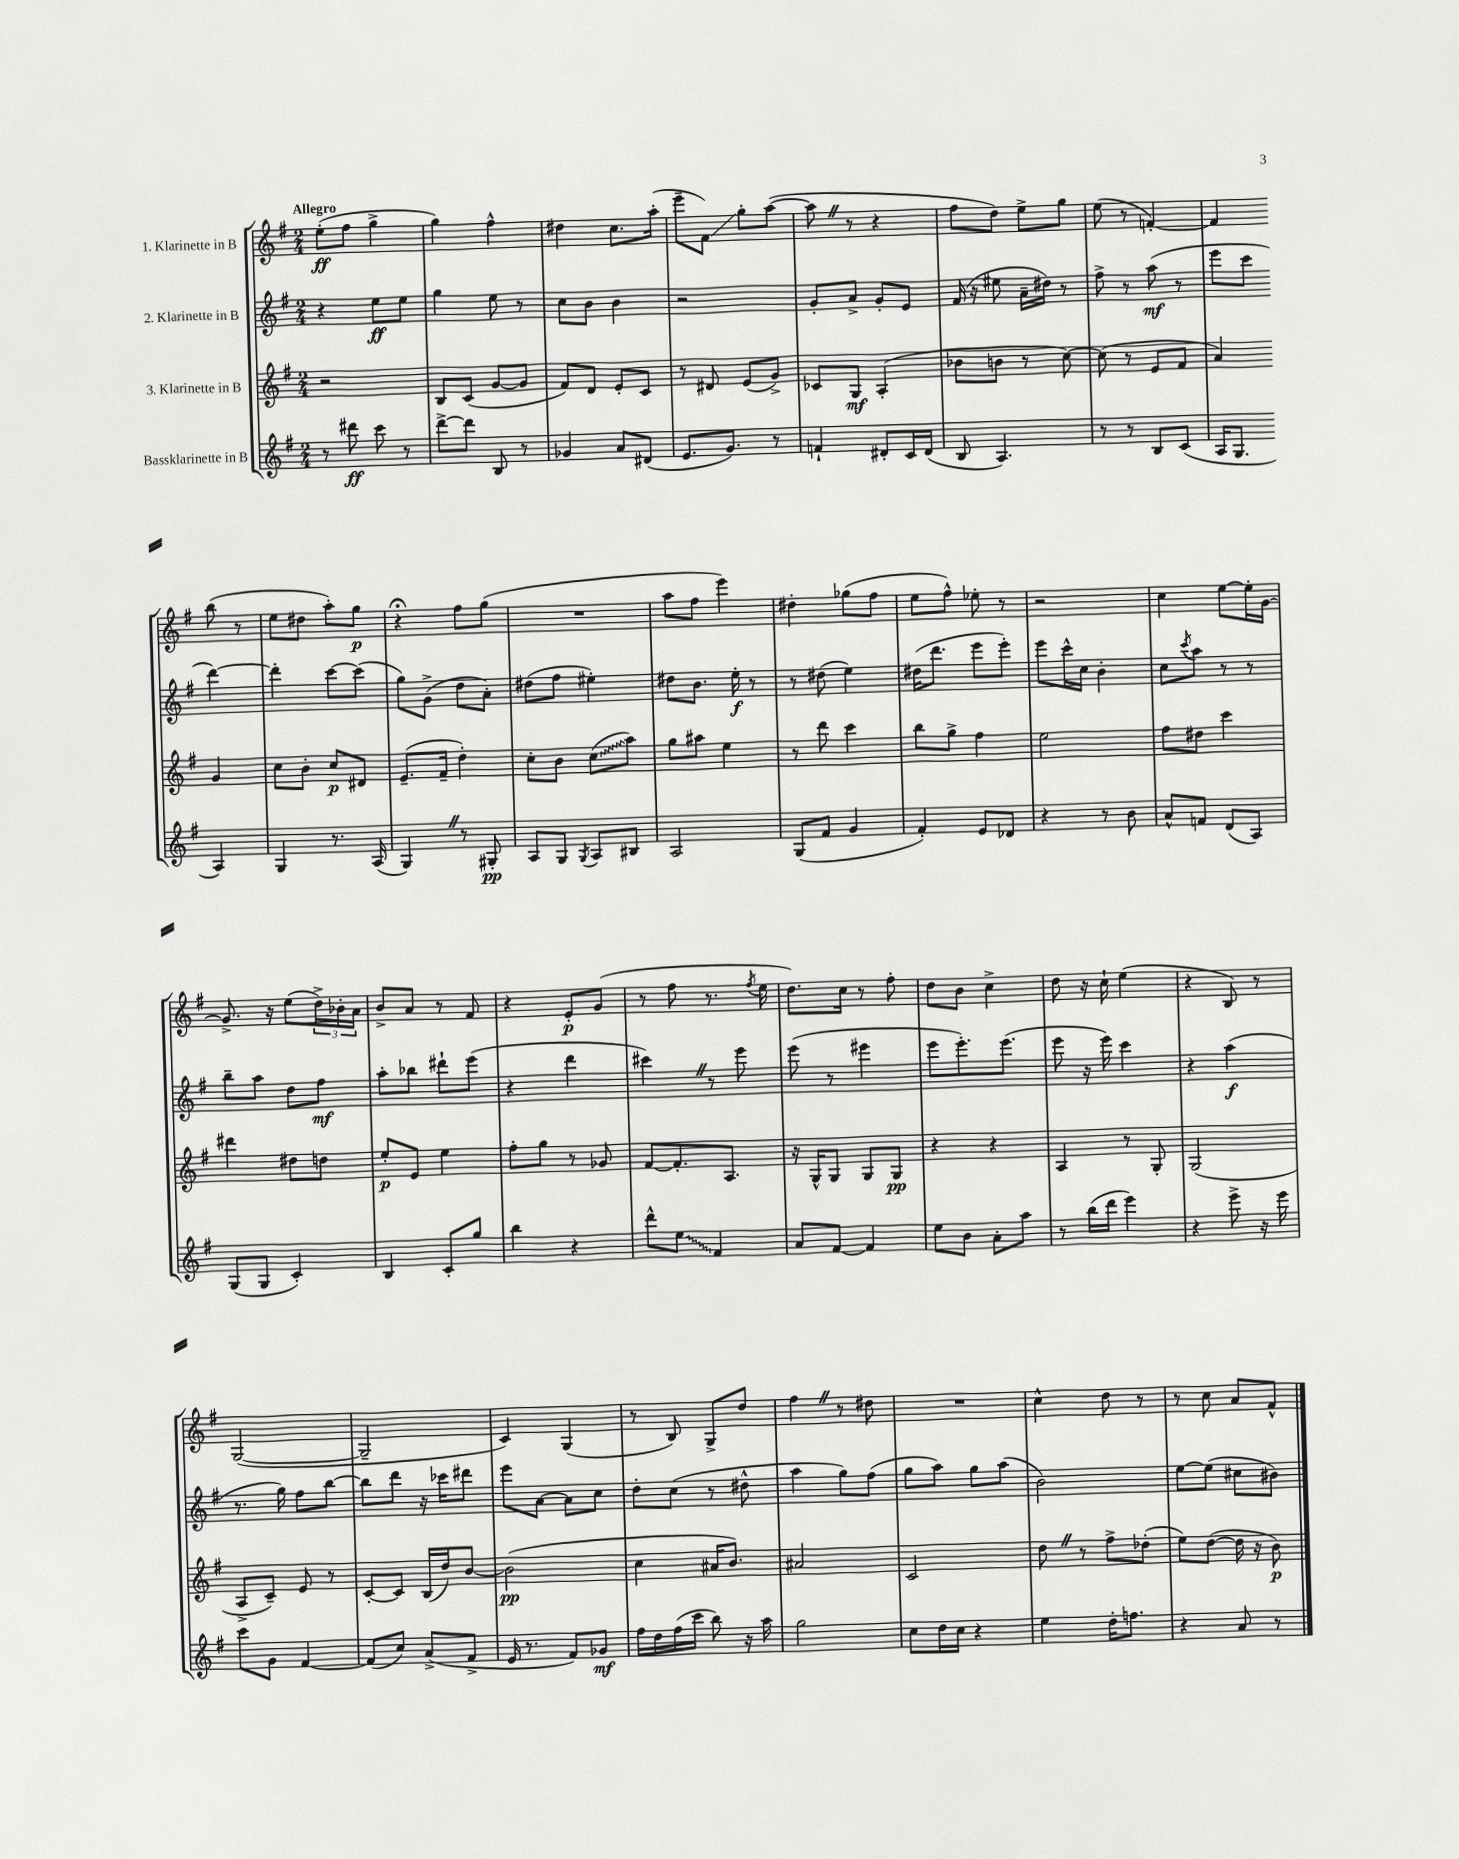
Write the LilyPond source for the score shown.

<<
\new StaffGroup <<
\new Staff = "s0" \with { instrumentName = "1. Klarinette in B" } {
    \clef treble \key g \major \numericTimeSignature \time 2/4 \tempo "Allegro"
    e''8-.\ff( fis''8 g''4-> |
    g''4) fis''4-^ |
    dis''4 c''8. a''16-.( |
    e'''8-- fis'8\glissando) g''8-. a''8~( |
    a''8 \once \override BreathingSign.text = \markup { \musicglyph "scripts.caesura.straight" } \breathe r8 r4 |
    fis''8 d''8) e''8-> g''8 |
    e''8( r8 f'4~-.) |
    f'4 b''8( r8 |
    e''8 dis''8 a''8-.) g''8\p |
    r4\fermata fis''8 g''8( |
    R2 |
    a''8 fis''8 e'''4) |
    dis''4-. ges''8( fis''8 |
    e''8 fis''8-^) ees''8-. r8 |
    r2 |
    c''4 e''8~ e''16-. g'16~ |
    g'8.-> r16 e''8( \tuplet 3/2 { d''16->) bes'16-. a'16 } |
    b'8-> a'8 r8 fis'8 |
    r4 e'8-.\p g'8( |
    r8 fis''8 r8. \acciaccatura { fis''8 } e''16 |
    d''8.) c''16 r8 fis''8-. |
    d''8 b'8 c''4-> |
    d''8 r16 c''16-! e''4( |
    r4 b8) r8 |
    g2~( |
    g2-- |
    c'4) g4( |
    r8 b8) g8-> d''8 |
    fis''4 \once \override BreathingSign.text = \markup { \musicglyph "scripts.caesura.straight" } \breathe r8 dis''8 |
    R2 |
    c''4-^ d''8 r8 |
    r8 c''8 a'8 fis'8-^ \bar "|." |
}
\new Staff = "s1" \with { instrumentName = "2. Klarinette in B" } {
    \clef treble \key g \major \numericTimeSignature \time 2/4
    r4 e''8\ff e''8 |
    g''4 e''8 r8 |
    c''8 b'8 b'4 |
    r2 |
    g'8-. a'8-> g'8-. e'8 |
    fis'16( r16 eis''8 a'16-- dis''16) r8 |
    fis''8-> r8 a''8\mf( r8 |
    e'''8 c'''8 d'''4~) |
    d'''4-. c'''8~ c'''8( |
    g''8) g'8->( d''8 a'8-.) |
    dis''8( fis''8 eis''4-.) |
    dis''8 b'8. e''16-.\f r8 |
    r8 dis''8( e''4) |
    dis''16( d'''8. e'''8 e'''8-.) |
    e'''8 c'''16-^ c''16 b'4-. |
    c''8 \acciaccatura { c'''8 } a''8 r8 r8 |
    b''8-- a''8 d''8 fis''8\mf |
    a''8-. bes''8 dis'''8-! e'''8( |
    r4 d'''4 |
    cis'''4) \once \override BreathingSign.text = \markup { \musicglyph "scripts.caesura.straight" } \breathe r8 e'''8 |
    e'''8( r8 eis'''4 |
    e'''8 e'''8.-.) e'''8.( |
    e'''8 r16 e'''16) c'''4 |
    r4 a''4\f( |
    r8. g''16) fis''8 b''8~ |
    b''8 d'''8 r16 ces'''16 dis'''8 |
    e'''8 a'8~ a'8 c''8 |
    d''8-. c''8( r8 dis''8-^ |
    a''4 g''8) fis''8( |
    g''8 a''8) g''8 a''8( |
    b'2) |
    e''8~ e''8( cis''8 bis'8) \bar "|." |
}
\new Staff = "s2" \with { instrumentName = "3. Klarinette in B" } {
    \clef treble \key g \major \numericTimeSignature \time 2/4
    r2 |
    b8 c'8( g'8~ g'8 |
    fis'8) d'8 e'8-. c'8 |
    r8 dis'8 e'8( g'8->) |
    ces'8 g8\mf a4-.( |
    bes'8 b'8 r8 c''8~) |
    c''8( r8 e'8 fis'8 |
    a'4) g'4 |
    c''8 b'8-. c''8\p dis'8 |
    e'8.--( fis'16-- d''4-.) |
    c''8-. b'8 \once \override Glissando.style = #'zigzag c''8\glissando( a''8) |
    g''8 ais''8 e''4 |
    r8 d'''8 c'''4 |
    b''8 g''8-> fis''4 |
    e''2 |
    fis''8 dis''8 c'''4 |
    dis'''4 dis''8 d''8 |
    e''8-.\p e'8 e''4 |
    fis''8-. g''8 r8 ges'8 |
    fis'8~ fis'8.-. a8. |
    r16 g16-^ g8 g8 g8\pp |
    r4 r4 |
    a4 r8 g8-. |
    g2( |
    a8-> c'8--) e'8 r8 |
    c'8~-. c'8 b16( d''16) b'8~ |
    b'2\pp( |
    c''4 ais'16 b'8.) |
    ais'2 |
    c'2 |
    d''8 \once \override BreathingSign.text = \markup { \musicglyph "scripts.caesura.straight" } \breathe r8 fis''8-> des''8-.( |
    e''8) d''8~( d''16 r16 b'8\p) \bar "|." |
}
\new Staff = "s3" \with { instrumentName = "Bassklarinette in B" } {
    \clef treble \key g \major \numericTimeSignature \time 2/4
    r8 dis'''8\ff c'''8 r8 |
    d'''8~-> d'''8 b8 r8 |
    ges'4 a'8 dis'8( |
    e'8. g'8.) r8 |
    f'4-! dis'8-. c'16 dis'16( |
    b8 a4.) |
    r8 r8 b8 c'8( |
    a16 g8. a4) |
    g4 r8. a16( |
    g4) \once \override BreathingSign.text = \markup { \musicglyph "scripts.caesura.straight" } \breathe r8 gis8-.\pp |
    a8 g8 \acciaccatura { g8 } a8 bis8 |
    a2 |
    g8( fis'8 g'4 |
    fis'4-.) e'8 des'8 |
    r4 r8 b'8 |
    a'8-^ f'8 d'8( a8) |
    g8( g8 c'4-.) |
    b4 c'8-. g''8 |
    b''4 r4 |
    d'''8-^ \once \override Glissando.style = #'zigzag e''8\glissando fis'4 |
    a'8 fis'8~ fis'4 |
    e''8 b'8 a'8-. a''8 |
    r8 b''16( d'''16 e'''4) |
    r4 e'''8-> r16 e'''16 |
    c'''8 g'8 fis'4~ |
    fis'8( c''8) a'8->( fis'8-> |
    e'16 r8. fis'8) ges'8\mf |
    fis''16 d''16 fis''16( c'''16 b''8) r16 a''16 |
    g''2 |
    c''8 d''16 c''16 r4 |
    e''4 d''16-. f''8. |
    r4 a'8 r8 \bar "|." |
}
>>
>>
\layout { \context { \Score \remove "Bar_number_engraver" } }
